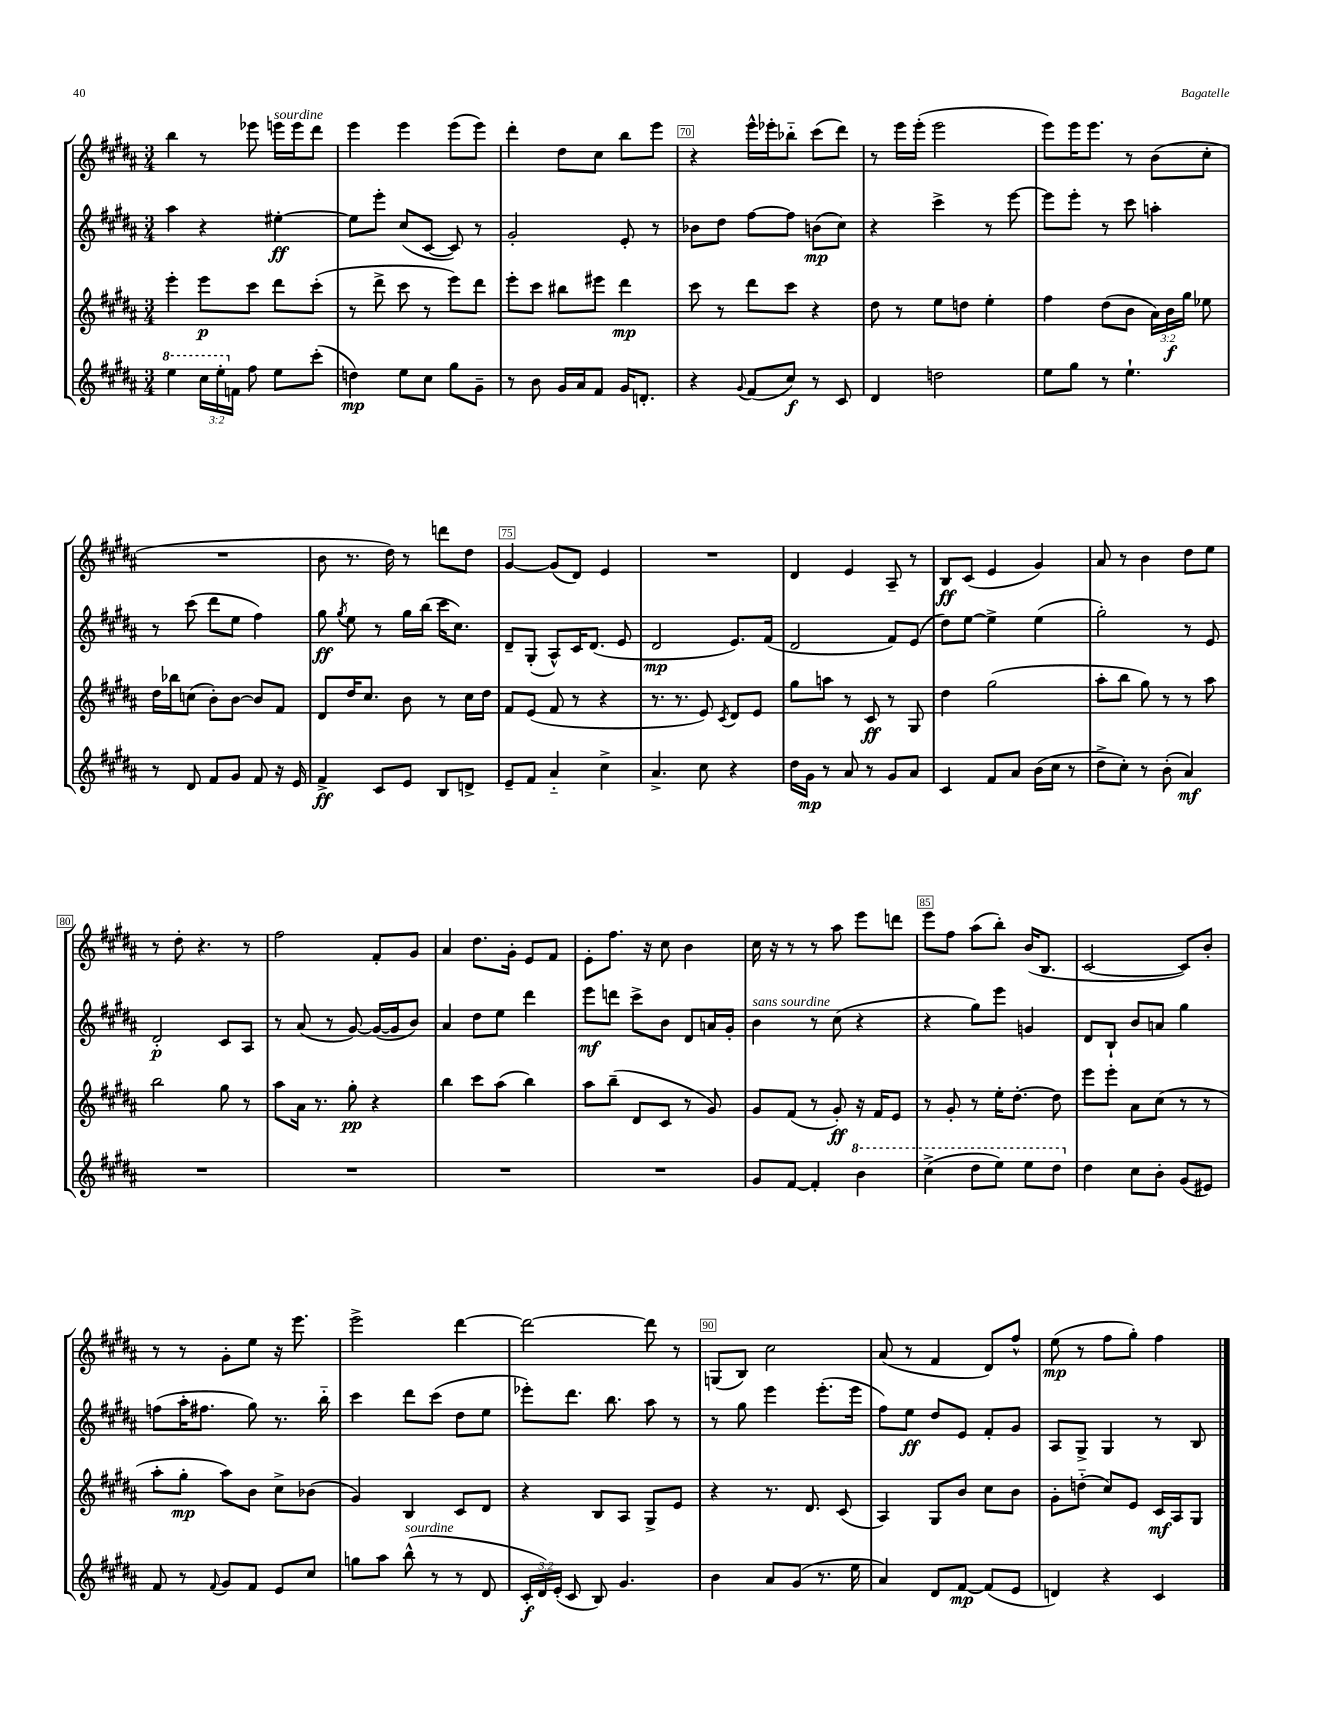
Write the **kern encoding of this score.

**kern	**kern	**kern	**kern
*staff4	*staff3	*staff2	*staff1
*clefG2	*clefG2	*clefG2	*clefG2
*k[f#c#g#d#a#]	*k[f#c#g#d#a#]	*k[f#c#g#d#a#]	*k[f#c#g#d#a#]
*M3/4	*M3/4	*M3/4	*M3/4
4eee	4eee'	4aa#	4bb
24ccc#	8eee	4r	8r
24eee'	.	.	.
24f	.	.	.
8ff#	8ccc#	.	8eee-
8ee	8ddd#	[4ee#'	16eee
.	.	.	16eee
(8ccc#'	(8ccc#'	.	8ddd#
=	=	=	=
4dd)	8r	8ee#]	4eee
.	8ddd#^	8eee'	.
8ee	8ccc#	(8cc#	4eee
8cc#	8r	[8c#	.
8gg#	8eee)	8c#])	(8eee
8g#~	8ddd#	8r	8eee)
=	=	=	=
8r	8eee'	2g#'	4ddd#'
8b	8ccc#	.	.
16g#	8bb#	.	8dd#
16a#	.	.	.
8f#	8eee#	.	8cc#
16g#	4ddd#	8e'	8bb
8.d'	.	.	.
.	.	8r	8eee
=	=	=	=
4r	8ccc#	8b-	4r
.	8r	8dd#	.
8qqg#	.	.	.
(8f#	8ddd#	[8ff#	16eee^^
.	.	.	16eee-'
8cc#)	8ccc#	8ff#]	8bb-'~
8r	4r	(8b	(8ccc#
8c#	.	8cc#)	8ddd#)
=	=	=	=
4d#	8dd#	4r	8r
.	8r	.	16eee
.	.	.	(16eee'
2dd	8ee	4ccc#^	2eee
.	8dd	.	.
.	4ee'	8r	.
.	.	[8eee	.
=	=	=	=
8ee	4ff#	8eee]	8eee)
8gg#	.	8eee'	16eee
.	.	.	8.eee
8r	(8dd#	8r	.
4.ee`	8b	8ccc#	8r
.	24a#)	4aa'	(8b
.	24b	.	.
.	24gg#	.	.
.	8ee-	.	8cc#'
=	=	=	=
8r	16dd#	8r	2.r
.	16bb-	.	.
8d#	(8cc	(8ccc#	.
8f#	8b')	8ddd#	.
8g#	[8b	8ee	.
8f#	8b]	4ff#)	.
16r	8f#	.	.
16e	.	.	.
=	=	=	=
4f#^	8d#	8gg#	8b
.	.	8qgg#	.
.	16dd#	8ee	8.r
.	8.cc#	.	.
8c#	.	8r	.
.	.	.	16dd#)
8e	8b	16gg#	8r
.	.	(16bb	.
8B	8r	16ccc#	8ddd
.	.	8.cc#)	.
8d^	16cc#	.	8dd#
.	16dd#	.	.
=	=	=	=
8e~	8f#	8d#~	[4g#
8f#	(8e	(8G#'	.
4a#'~	8f#	8A#^^)	(8g#]
.	8r	16c#	8d#)
.	.	(8.d#	.
4cc#^	4r	.	4e
.	.	8e	.
=	=	=	=
4.a#^	8.r	2d#	2.r
.	8.r	.	.
8cc#	8e)	.	.
.	8qc#	.	.
4r	8d#	8.e)	.
.	8e	.	.
.	.	(16f#	.
=	=	=	=
16dd#	8gg#	2d#	4d#
16g#	.	.	.
8r	8aa	.	.
8a#	8r	.	4e
8r	8c#	.	.
8g#	8r	8f#)	8A#~
8a#	8G#	(8e	8r
=	=	=	=
4c#	4dd#	8dd#)	8B
.	.	[8ee	(8c#
8f#	(2gg#	4ee^]	4e
8a#	.	.	.
(16b	.	(4ee	4g#)
16cc#	.	.	.
8r	.	.	.
=	=	=	=
8dd#^	8aa#'	2gg#')	8a#
8cc#')	8bb	.	8r
8r	8gg#)	.	4b
(8b'	8r	.	.
4a#)	8r	8r	8dd#
.	8aa#	8e	8ee
=	=	=	=
2.r	2bb	2d#'	8r
.	.	.	8dd#'
.	.	.	4.r
.	8gg#	8c#	.
.	8r	8A#	8r
=	=	=	=
2.r	8aa#	8r	2ff#
.	16a#	(8a#	.
.	8.r	.	.
.	.	8r	.
.	8gg#'	[8g#)	.
.	4r	(16g#_	8f#'
.	.	16g#]	.
.	.	8b)	8g#
=	=	=	=
2.r	4bb	4a#	4a#
.	8ccc#	8dd#	8.dd#
.	(8aa#	8ee	.
.	.	.	16g#'
.	4bb)	4ddd#	8e
.	.	.	8f#
=	=	=	=
2.r	8aa#	8eee	8e'
.	(8bb~	8ddd	8.ff#
.	8d#	8ccc#^	.
.	.	.	16r
.	8c#	8b	8cc#
.	8r	8d#	4b
.	8g#)	16a	.
.	.	16g#'	.
=	=	=	=
8g#	8g#	4b	16cc#
.	.	.	16r
[8f#	(8f#	.	8r
4f#']	8r	8r	8r
.	8g#')	(8cc#	8aa#
4bb	16r	4r	8eee
.	16f#	.	.
.	8e	.	8ddd
=	=	=	=
(4ccc#^	8r	4r	8eee
.	8g#'	.	8ff#
8ddd#	8r	8gg#)	(8aa#
8eee)	16ee'	8eee	8bb')
.	[8.dd#'	.	.
8eee	.	4g	(16b
.	.	.	8.B
8ddd#	8dd#]	.	.
=	=	=	=
4dd#	8eee	8d#	[2c#
.	8eee'	8B`	.
8cc#	8a#	8b	.
8b'	(8cc#	8a	.
(8g#	8r	4gg#	8c#])
8e#)	8r	.	8b'
=	=	=	=
8f#	8aa#'	(8ff	8r
8r	8gg#'	16aa#'	8r
.	.	8.ff#	.
8qqf#	.	.	.
8g#	8aa#)	.	8g#'
8f#	8b	8gg#)	8ee
8e	8cc#^	8.r	16r
.	.	.	8.eee
8cc#	(8b-	.	.
.	.	16bb'~	.
=	=	=	=
8gg	4g#)	4ccc#	2eee^
8aa#	.	.	.
(8bb^^	4B	8ddd#	.
8r	.	(8ccc#	.
8r	8c#	8dd#	[4ddd#
8d#	8d#	8ee	.
=	=	=	=
24c#'	4r	8eee-')	2ddd#_
24d#)	.	.	.
(24e'	.	.	.
8c#	.	8.ddd#	.
8B)	8B	.	.
.	.	8.bb	.
4.g#	8A#	.	.
.	8G#^	8aa#	8ddd#]
.	8e	8r	8r
=	=	=	=
4b	4r	8r	(8G
.	.	8gg#	8B)
8a#	8.r	4eee	2cc#
(8g#	.	.	.
.	8.d#	.	.
8.r	.	(8.eee'	.
.	(8c#	.	.
16ee	.	16eee	.
=	=	=	=
4a#)	4A#)	8ff#)	(8a#
.	.	8ee	8r
8d#	8G#	8dd#	4f#
[8f#	8b	8e	.
(8f#]	8cc#	8f#'	8d#)
8e	8b	8g#	8ff#^^
=	=	=	=
4d)	8g#'	8A#	(8ee
.	(8dd'~	8G#^	8r
4r	8cc#)	4G#	8ff#
.	8e	.	8gg#')
4c#	16c#	8r	4ff#
.	16A#	.	.
.	8G#	8B	.
==	==	==	==
*-	*-	*-	*-
